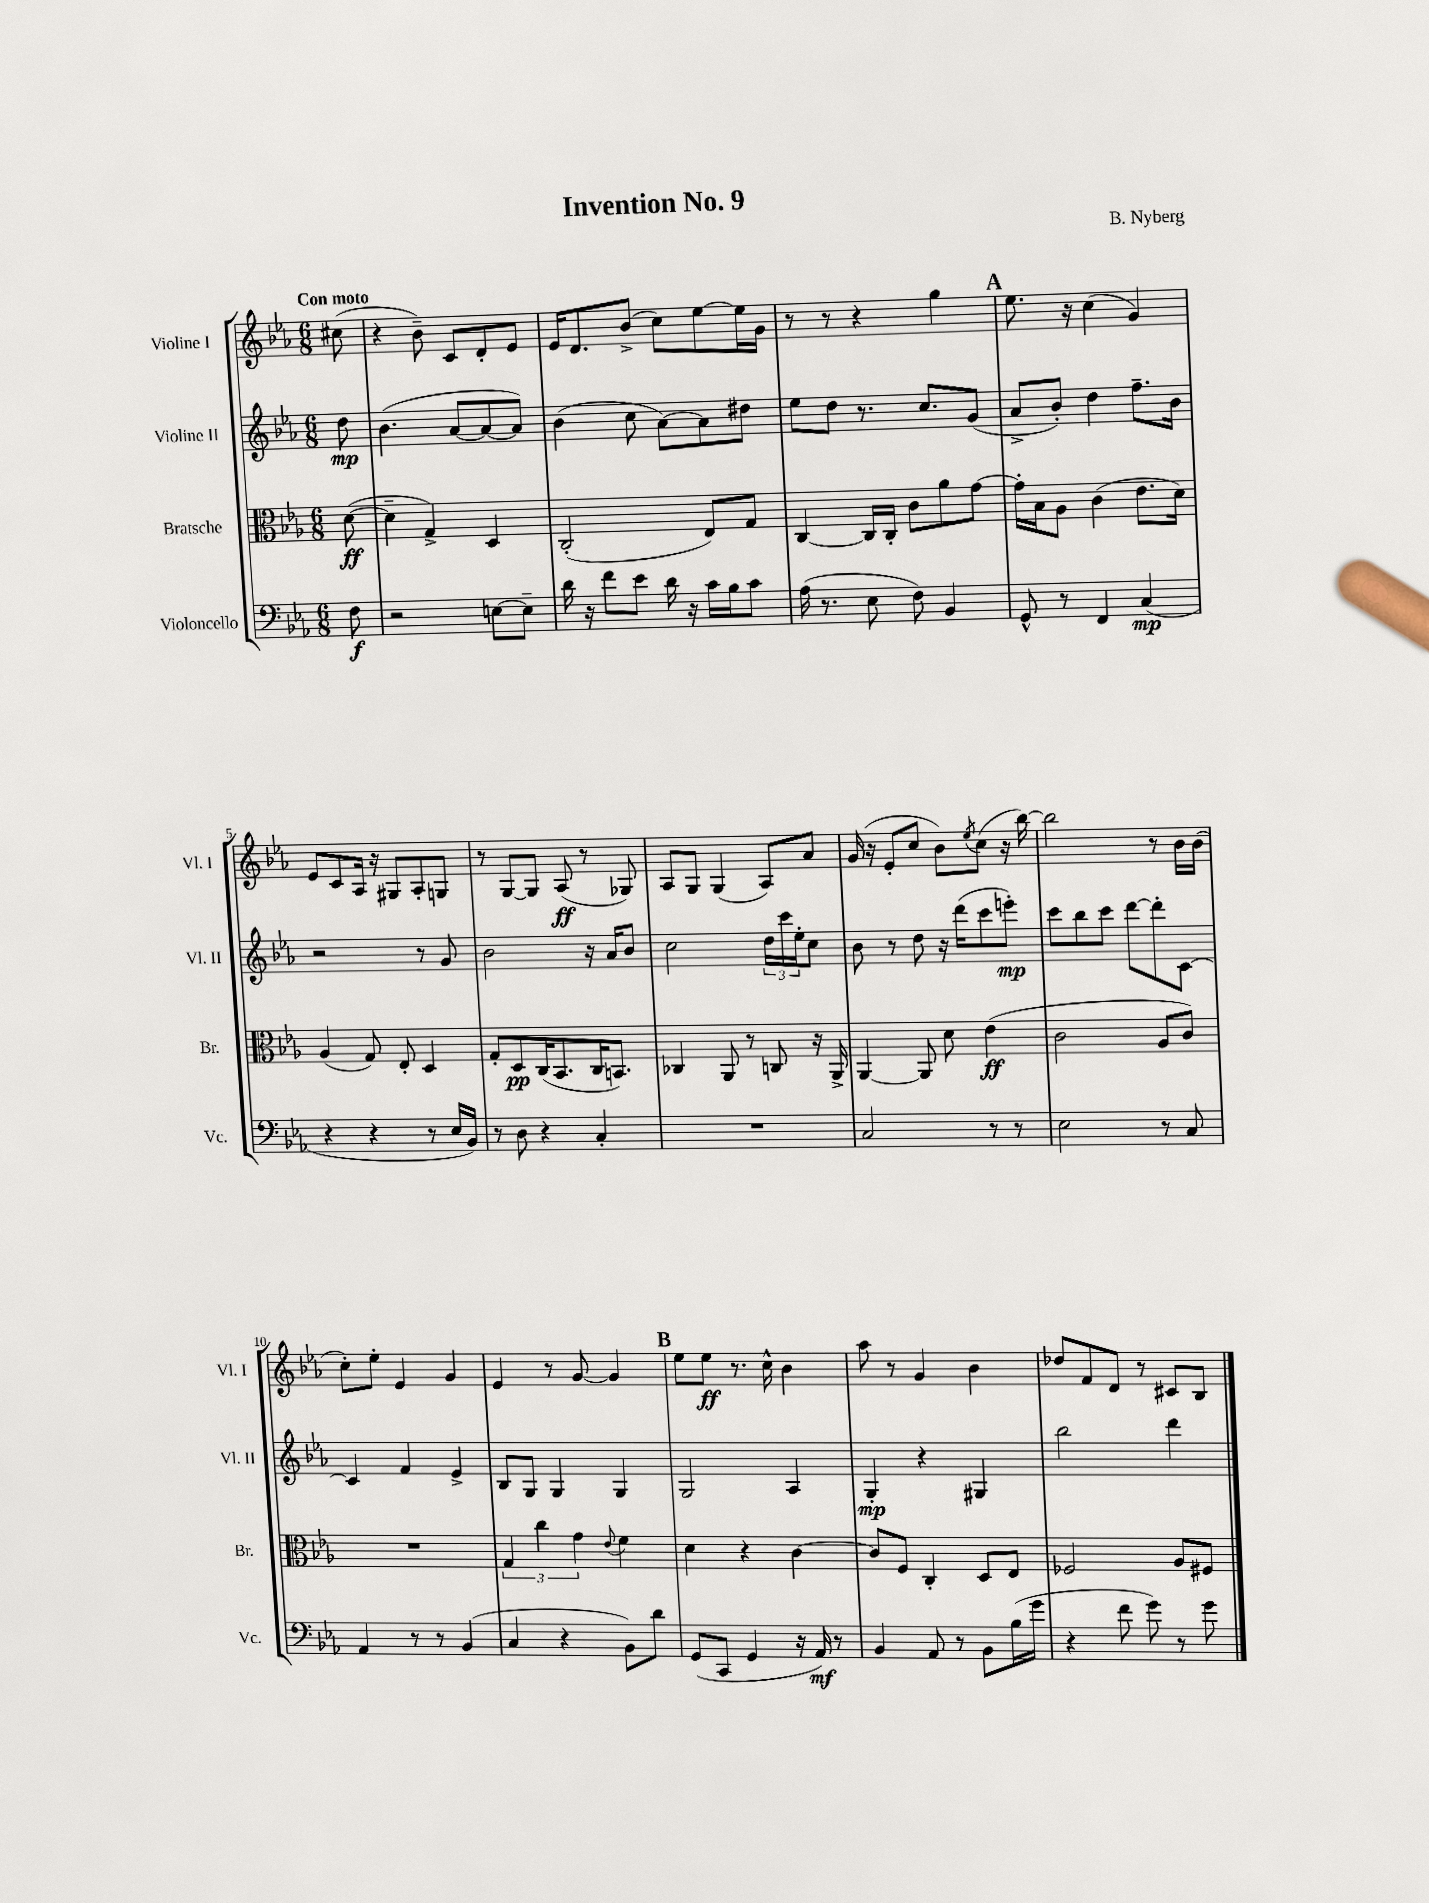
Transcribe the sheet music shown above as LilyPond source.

\header { title = "Invention No. 9" composer = "B. Nyberg" }
<<
\new StaffGroup <<
\new Staff = "s0" \with { instrumentName = "Violine I" shortInstrumentName = "Vl. I" } {
    \clef treble \key ees \major \numericTimeSignature \time 6/8 \partial 8 \tempo "Con moto"
    cis''8( |
    r4 bes'8--) c'8 d'8-. ees'8 |
    ees'16 d'8. bes'8->( c''8) ees''8~ ees''16 g'16 |
    r8 r8 r4 g''4 |
    \mark \markup { \bold "A" } ees''8. r16 c''4( g'4) |
    ees'8 c'8 aes16 r16 gis8 aes8-. g8 |
    r8 g8~ g8 aes8\ff( r8 ges8) |
    aes8 g8 g4( aes8) aes'8 |
    g'16( r16 ees'8-. c''8 bes'8) \acciaccatura { ees''8 } c''8( r16 bes''16~) |
    bes''2 r8 bes'16 bes'16( |
    c''8-.) ees''8-. ees'4 g'4 |
    ees'4 r8 g'8~ g'4 |
    \mark \markup { \bold "B" } ees''8 ees''8\ff r8. c''16-^ bes'4 |
    aes''8 r8 g'4 bes'4 |
    des''8 f'8 d'8 r8 cis'8 bes8 \bar "|." |
}
\new Staff = "s1" \with { instrumentName = "Violine II" shortInstrumentName = "Vl. II" } {
    \clef treble \key ees \major \numericTimeSignature \time 6/8 \partial 8
    d''8\mp |
    bes'4.( aes'8~ aes'8~ aes'8) |
    bes'4( c''8 aes'8~) aes'8 dis''8 |
    ees''8 d''8 r8. c''8. g'8( |
    \mark \markup { \bold "A" } aes'8-> bes'8-.) d''4 f''8.-- bes'16 |
    r2 r8 g'8 |
    bes'2 r16 aes'16 bes'8 |
    c''2 \tuplet 3/2 { d''16 c'''16 ees''16-. } c''8 |
    bes'8 r8 d''8 r16 d'''16( c'''8 e'''8-.\mp) |
    c'''8 bes''8 c'''8 d'''8~ d'''8-. c'8~ |
    c'4 f'4 ees'4-> |
    bes8 g8 g4 g4 |
    \mark \markup { \bold "B" } g2 aes4 |
    g4-.\mp r4 gis4 |
    bes''2 d'''4 \bar "|." |
}
\new Staff = "s2" \with { instrumentName = "Bratsche" shortInstrumentName = "Br." } {
    \clef alto \key ees \major \numericTimeSignature \time 6/8 \partial 8
    d'8~\ff( |
    d'4-- g4->) d4 |
    c2-.( ees8) g8 |
    c4~ c16 c16-. c'8 aes'8 g'8~ |
    \mark \markup { \bold "A" } g'16-. bes16 aes8 c'4( ees'8. d'16) |
    aes4( g8) ees8-. d4 |
    g8-. d8\pp c16( bes,8. c16 b,8.) |
    ces4 aes,8 r8 c8 r16 aes,16-> |
    aes,4~ aes,8 d'8 ees'4\ff( |
    c'2 aes8 c'8) |
    R2. |
    \tuplet 3/2 { g4 c''4 g'4 } \appoggiatura { ees'8 } f'4 |
    \mark \markup { \bold "B" } d'4 r4 c'4~ |
    c'8 f8 c4-. d8 ees8 |
    fes2 aes8 fis8 \bar "|." |
}
\new Staff = "s3" \with { instrumentName = "Violoncello" shortInstrumentName = "Vc." } {
    \clef bass \key ees \major \numericTimeSignature \time 6/8 \partial 8
    f8\f |
    r2 e8~ e8-- |
    d'16 r16 f'8 ees'8 d'16 r16 c'16 bes16 c'8 |
    aes16( r8. ees8 f8) bes,4 |
    \mark \markup { \bold "A" } g,8-^ r8 f,4 c4\mp( |
    r4 r4 r8 ees16 bes,16) |
    r8 d8 r4 c4-. |
    R2. |
    c2 r8 r8 |
    ees2 r8 c8 |
    aes,4 r8 r8 bes,4( |
    c4 r4 bes,8) d'8 |
    \mark \markup { \bold "B" } g,8( c,8 g,4 r16 aes,16\mf) r8 |
    bes,4 aes,8 r8 bes,8 bes16( g'16 |
    r4 f'8 g'8) r8 g'8 \bar "|." |
}
>>
>>
